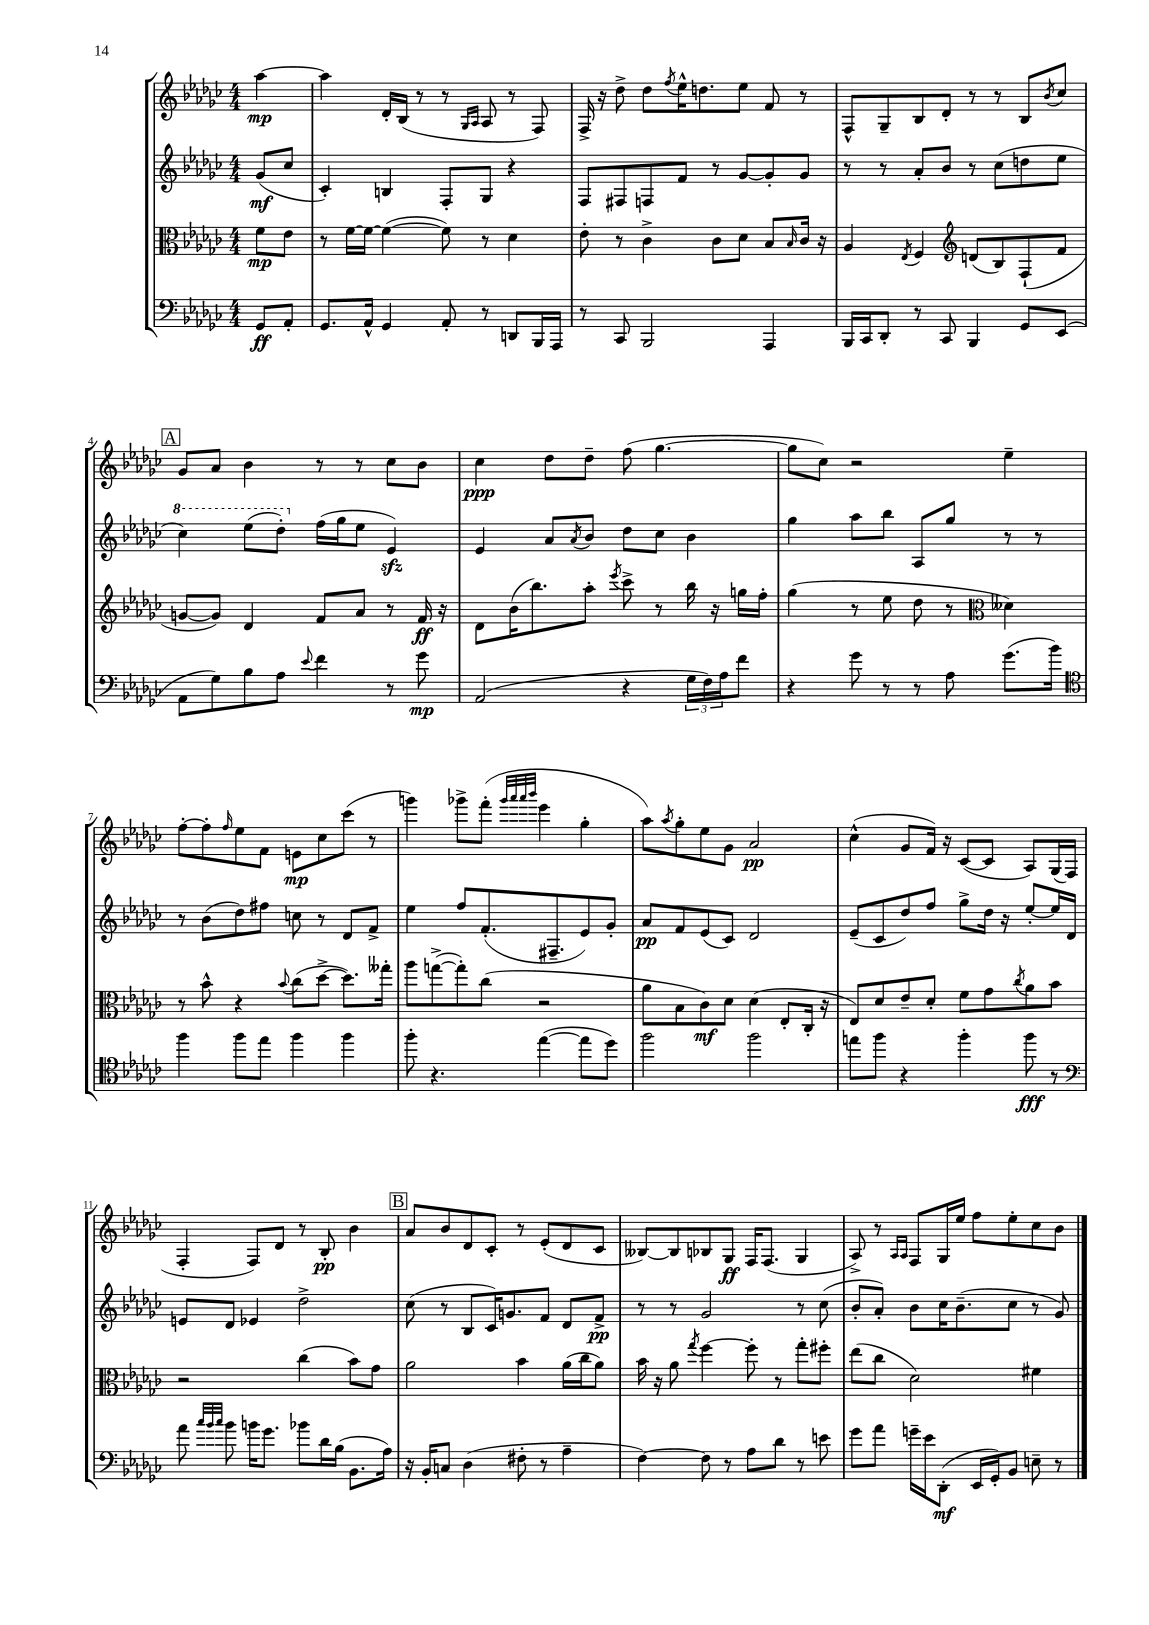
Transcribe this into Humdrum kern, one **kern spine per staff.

**kern	**kern	**kern	**kern
*staff4	*staff3	*staff2	*staff1
*clefF4	*clefC3	*clefG2	*clefG2
*k[b-e-a-d-g-c-]	*k[b-e-a-d-g-c-]	*k[b-e-a-d-g-c-]	*k[b-e-a-d-g-c-]
*M4/4	*M4/4	*M4/4	*M4/4
8GG-	8f	(8g-	[4aa-
8AA-'	8e-	8cc-	.
=	=	=	=
8.GG-	8r	4c-')	4aa-]
.	[16f	.	.
16AA-^^	16f_	.	.
4GG-	(4f_	4B	16d-'
.	.	.	(16B-
.	.	.	8r
8AA-'	8f])	8F'	8r
.	.	.	16qqG-
.	.	.	16qqA-
8r	8r	8G-	8A-
8DD	4d-	4r	8r
16BBB-	.	.	8F)
16AAA-	.	.	.
=	=	=	=
8r	8e-'	8F	16F^
.	.	.	16r
8CC-	8r	8F#	8dd-^
2BBB-	4c-^	8F	8dd-
.	.	.	8qff
.	.	8f	16ee-^^
.	.	.	8.dd
.	8c-	8r	.
.	8d-	[8g-	8ee-
4AAA-	8B-	8g-']	8f
.	16qqB-	.	.
.	16c-	8g-	8r
.	16r	.	.
=	=	=	=
16BBB-	4A-	8r	8F^^
16CC-	.	.	.
8DD-'	.	8r	8G-~
.	8qE-	.	.
8r	4F	8a-'	8B-
8CC-	.	8b-	8d-'
*	*clefG2	*	*
4BBB-	(8d	8r	8r
.	8B-)	(8cc-	8r
8GG-	(8F`	8dd	8B-
.	.	.	8qb-
(8EE-	8f	8ee-	8cc-
=	=	=	=
8AA-	[8g	4ccc-)	8g-
8G-)	8g])	.	8a-
8B-	4d-	(8eee-	4b-
8A-	.	8ddd-')	.
8qqe-	.	.	.
4f	8f	(16ff	8r
.	.	16gg-	.
.	8a-	8ee-	8r
8r	8r	4e-)	8cc-
8g-	16f	.	8b-
.	16r	.	.
=	=	=	=
(2AA-	8d-	4e-	4cc-
.	(16b-	.	.
.	8.bb-)	.	.
.	.	8a-	8dd-
.	.	8qa-	.
.	8aa-'	8b-	8dd-~
.	8qeee-	.	.
4r	8ccc-^	8dd-	(8ff
.	8r	8cc-	[4.gg-
24G-	16bb-	4b-	.
24F)	.	.	.
.	16r	.	.
24A-	.	.	.
8f	16gg	.	.
.	16ff'	.	.
=	=	=	=
4r	(4gg-	4gg-	8gg-]
.	.	.	8cc-)
8g-	8r	8aa-	2r
8r	8ee-	8bb-	.
8r	8dd-	8A-	.
8A-	8r	8gg-	.
*	*clefC3	*	*
(8.g-	4d--)	8r	4ee-~
.	.	8r	.
16b-)	.	.	.
=	=	=	=
*clefC4	*	*	*
4ff	8r	8r	[8ff'
.	8b-^^	(8b-	8ff']
.	.	.	16qqff
8ff	4r	8dd-)	8ee-
8ee-	.	8ff#	8f
.	8qqb-	.	.
4ff	(8cc-	8cc	8e
.	[8dd-^	8r	8cc-
4ff	8.dd-])	8d-	(8ccc-
.	.	8f^	8r
.	16gg--'	.	.
=	=	=	=
8ff'	8aa-	4ee-	4ggg)
4.r	([8gg^	.	.
.	8gg'])	8ff	8ggg-^
.	(8cc-	(8.f'	(8fff'
.	.	.	32qqggg-
.	.	.	32qqaaa-
.	.	.	32qqaaa-
.	.	.	32qqbbb-
([4ee-	2r	.	4eee-
.	.	8.F#~	.
8ee-]	.	8e-)	4gg-'
8dd-)	.	8g-'	.
=	=	=	=
2ff	8a-	8a-	8aa-)
.	.	.	8qaa-
.	8B-	8f	8gg-'
.	8c-)	(8e-	8ee-
.	8d-	8c-)	8g-
2ff	(4d-	2d-	2a-
.	8E-'	.	.
.	16C-'	.	.
.	16r	.	.
=	=	=	=
8ee	8E-)	(8e-~	(4cc-^^
8ff	8d-	8c-	.
4r	8e-~	8dd-)	8g-
.	8d-'	8ff	16f)
.	.	.	16r
4ff'	8f	8gg-^	([8c-
.	8g-	16dd-	8c-]
.	.	16r	.
.	8qcc-	.	.
8ff	8a-	[8ee-'	8A-)
8r	8b-	16ee-]	(16G-
.	.	16d-	16F
=	=	=	=
*clefF4	*	*	*
8a-	2r	8e	4F'
32qqcc-	.	.	.
32qqb-	.	.	.
32qqcc-	.	.	.
8b-	.	8d-	.
16b	.	4e-	8F)
8.g-	.	.	.
.	.	.	8d-
8b-	(4cc-	2dd-^	8r
16d-	.	.	8B-'
(16B-	.	.	.
8.BB-	8b-)	.	4b-
.	8g-	.	.
16A-)	.	.	.
=	=	=	=
16r	2a-	(8cc-	8a-
16BB-'	.	.	.
8C	.	8r	8b-
(4D-	.	8B-	8d-
.	.	16c-)	8c-'
.	.	8.g	.
8F#'	4b-	.	8r
8r	.	8f	(8e-'
4A-~	(16a-	8d-	8d-
.	16cc-	.	.
.	8a-)	8f^	8c-
=	=	=	=
[4F)	16b-	8r	[8B--)
.	16r	.	.
.	8a-	8r	8B--]
.	8qgg-	.	.
8F]	[4ff	2g-	8B-
8r	.	.	8G-
8A-	8ff']	.	16F
.	.	.	(8.F
8d-	8r	.	.
8r	8gg-'	8r	4G-
8e	8ff#'	(8cc-	.
=	=	=	=
8g-	(8ee-	8b-'	8A-^)
8a-	8cc-	8a-')	8r
.	.	.	16qqA-
.	.	.	16qqA-
16g~	2d-)	8b-	8F
16e-	.	.	.
(8DD-'	.	16cc-	16G-
.	.	(8.b-~	16ee-
16EE-	.	.	8ff
16GG-')	.	.	.
8BB-	.	8cc-	8ee-'
8E~	4f#	8r	8cc-
8r	.	8g-)	8b-
==	==	==	==
*-	*-	*-	*-
